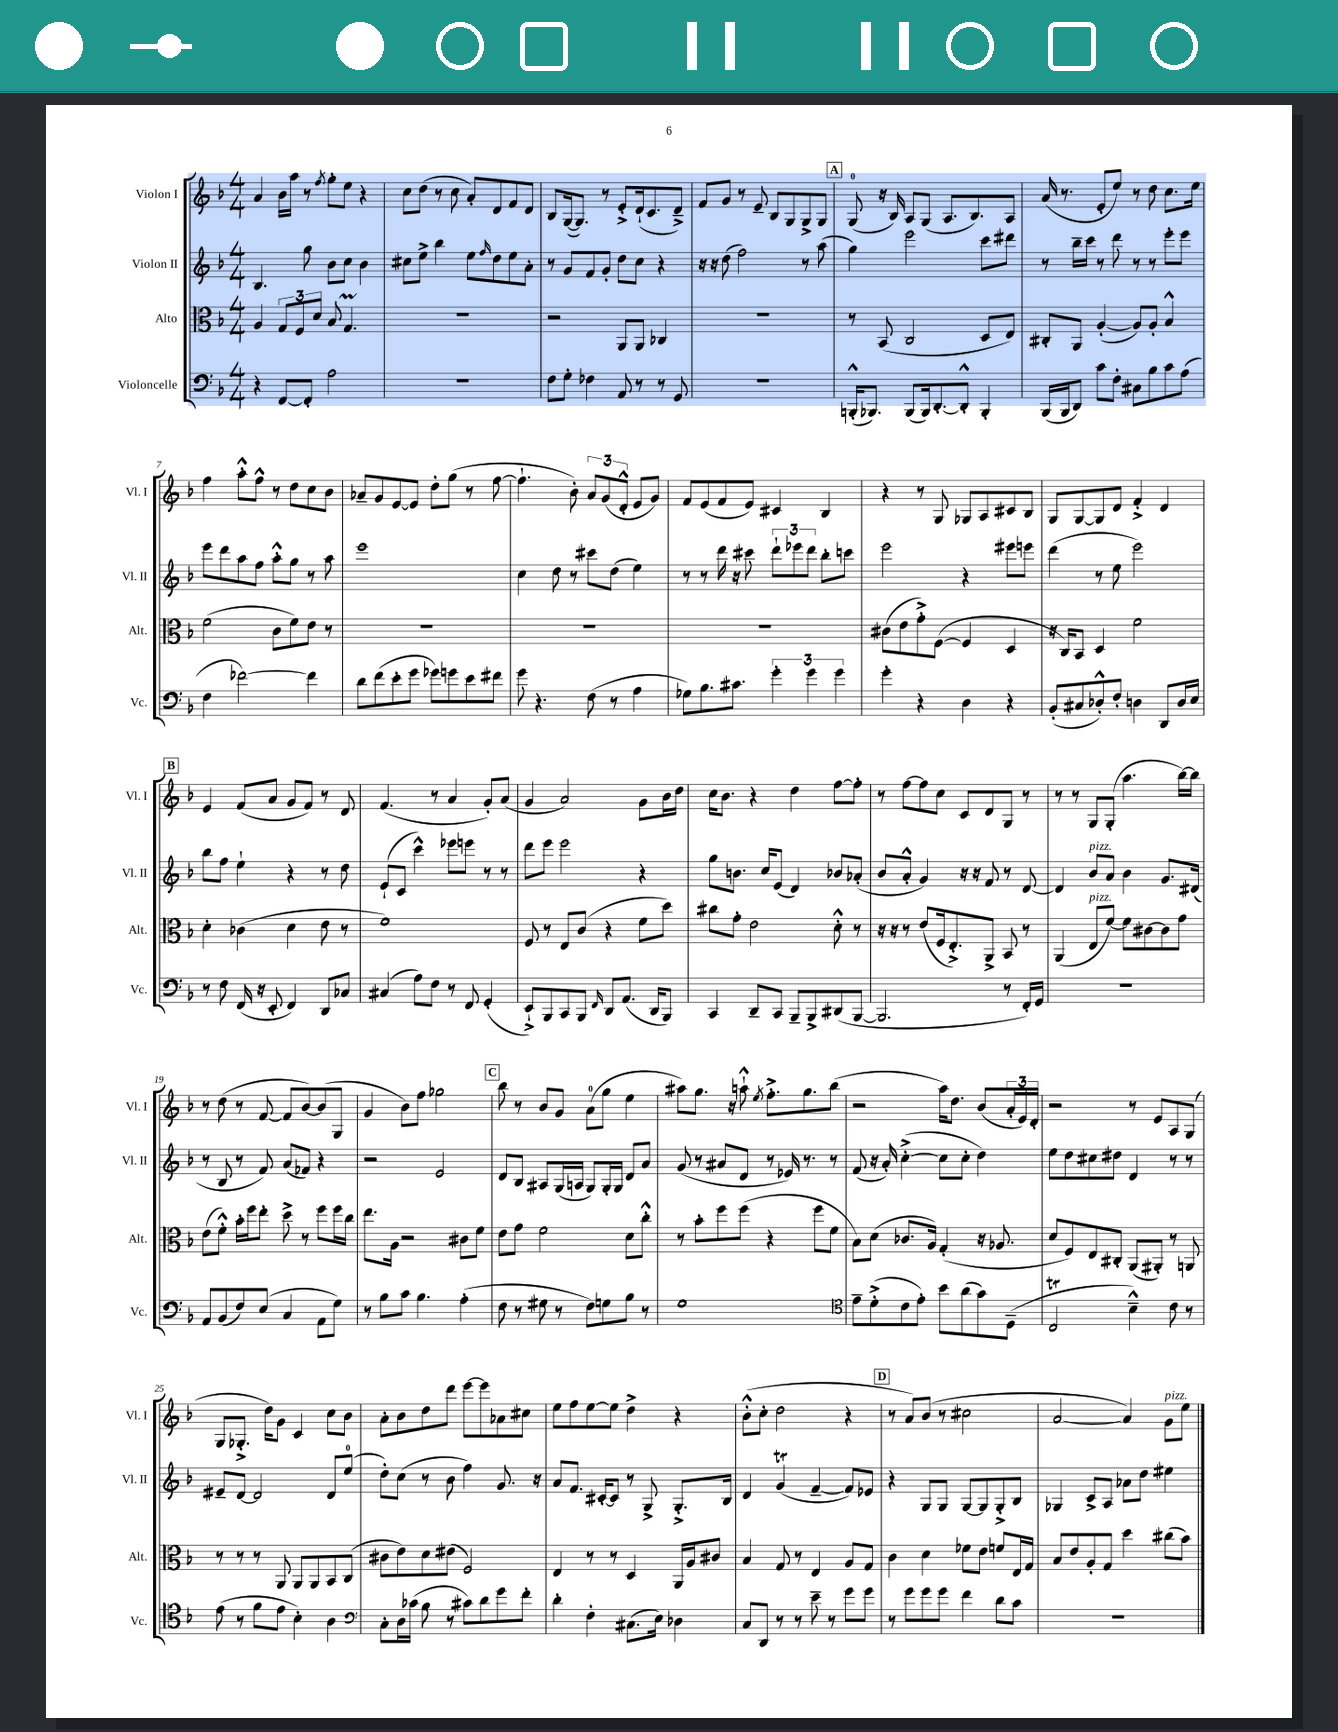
<<
\new StaffGroup <<
\new Staff = "s0" \with { instrumentName = "Violon I" shortInstrumentName = "Vl. I" } {
    \clef treble \key f \major \numericTimeSignature \time 4/4
    a'4 bes'16 a''16 r8 \acciaccatura { f''8 } g''8-. e''8 r4 |
    c''8 d''8( r8 c''8 a'8-.) d'8 f'8 d'8 |
    bes8 g16~( g8.) r8 e'8-.-> d'16-!( c'8. d'8--->) |
    f'8 g'8 r8 e'8-- bes8 g8 g8-> g8 |
    \mark \markup { \box "A" } g8-0( r16 bes16) a8 g8( a8. bes8.) a8 |
    a'16( r8. e'8-. e''8) r8 d''8 c''8. e''16 |
    f''4 a''8-.-^ f''8-^ r8 d''8 c''8 bes'8 |
    aes'8-- g'8 e'8~ e'8 d''8-. g''8( r8 f''8~ |
    f''4.-! bes'8-.) \tuplet 3/2 { a'8 g'8( d'8-.-^ } e'8 g'8) |
    f'8 e'8( f'8 e'8) cis'4 bes4 |
    r4 r8 g8 ges8 a8 cis'8 bes8 |
    g8 g8~ g8 d'8 f'4-.-> d'4 |
    \mark \markup { \box "B" } e'4 f'8( a'8 g'8 f'8) r8 d'8 |
    f'4.( r8 a'4 g'8-.) a'8( |
    g'4 a'2) g'8 bes'16 d''16 |
    c''16 bes'8. r4 d''4 f''8~ f''8-. |
    r8 f''8~ f''8 c''8 c'8 d'8 g8 r8 |
    r8 r8 g8 g8-.( a''4. bes''16~) bes''16 |
    r8 d''8( r8 f'8~ f'8 bes'8~) bes'8( g8 |
    g'4 bes'8) f''8 ges''2 |
    \mark \markup { \box "C" } bes''8 r8 bes'8 g'8 a'8-0( g''8 e''4 |
    ais''8) g''8. r16 a''8-!-^ \acciaccatura { e''8 } f''8.-.-> g''8. bes''8( |
    r2 a''16) d''8. bes'8( \tuplet 3/2 { a'16-. e'16) d'16-. } |
    r2 r8 e'8 a8 g8( |
    g8 ges8.-.-> d''16) g'8 c'4 c''8 bes'8 |
    a'8-. bes'8 d''8 d'''8 e'''8~ e'''8 aes'8 cis''8 |
    e''8 f''8 e''8~ e''8 d''4-> r4 |
    bes'8-.-^( c''8-. d''2 r4 |
    \mark \markup { \box "D" } r8 a'8) bes'8( r8 cis''2 |
    a'2~ a'4) g'8^\markup { \italic "pizz." } e''8 \bar "|." |
}
\new Staff = "s1" \with { instrumentName = "Violon II" shortInstrumentName = "Vl. II" } {
    \clef treble \key f \major \numericTimeSignature \time 4/4
    bes4. g''8 bes'8 c''8 bes'4 |
    cis''8 e''8-> bes''4 e''8 \grace { f''16 } d''8 e''8 a'8-. |
    r8 g'8 f'8 g'8-. d''8 c''8 r4 |
    r16 r16 d''8( f''2) r8 a''8( |
    \mark \markup { \box "A" } g''4) e'''2 c'''8 dis'''8 |
    r8 bes''16-- c'''16 r8 d'''8 r8 r8 e'''8-. e'''8 |
    e'''8 d'''8 a''8 f''8 a''8-.-^ g''8 r8 a''8 |
    e'''1 |
    c''4 d''8 r8 cis'''8 d''8( e''4) |
    r8 r8 d'''16 r16 cis'''8 \tuplet 3/2 { d'''8-! ees'''8 d'''8 } bes''8-. c'''8 |
    e'''2 r4 eis'''8 e'''8 |
    d'''4( r8 e''8 e'''2) |
    \mark \markup { \box "B" } bes''8 f''8 e''4-! r4 r8 d''8 |
    e'8-!( c'8 c'''4-^) ees'''8 e'''8 r8 r8 |
    d'''8 e'''8 e'''2 r4 |
    g''8 b'8. c''16 e'8( d'4) bes'8 aes'8-.( |
    bes'8 a'8-.-^ g'4) r16 r16 f'8 r8 d'8~ |
    d'4 bes'8^\markup { \italic "pizz." } a'8 bes'4 g'8. dis'16( |
    r8 bes8 r8 f'8) a'8( fes'8) r4 |
    r2 e'2 |
    \mark \markup { \box "C" } d'8 bes8 ais8 g16( a16 g8) g16-. g16 d'8 a'8 |
    g'8( r8 ais'8 d'8 r8 ees'16) r8. r8 |
    f'8( r16 a'16-.) c''4~-.->( c''8 c''8-. d''4) |
    e''8 d''8 cis''8 dis''8 d'4 r8 r8 |
    eis'8-- d'8~ d'2 d'8 e''8-0( |
    d''8-.) c''8( r8 bes'8 f''4) g'8. r16 |
    a'8 f'8. cis'16~-. cis'8 r8 g8-> g8.-.-> bes16 |
    d'4 g'4\trill( f'4~-- f'8) ees'8 |
    \mark \markup { \box "D" } r4 g8 g8 g8~ g8 g8-.-> bes8 |
    ges4 c'8-> a8 aes'8 d''8 eis''4 \bar "|." |
}
\new Staff = "s2" \with { instrumentName = "Alto" shortInstrumentName = "Alt." } {
    \clef alto \key f \major \numericTimeSignature \time 4/4
    a4 \tuplet 3/2 { g8 f8 d'8 } bes8 g4.\prall |
    R1 |
    r2 a,8 a,8 ces4 |
    R1 |
    \mark \markup { \box "A" } r8 bes,8( c2 d8 e8) |
    cis8-. a,8 a4~-.( a8) a8-. bes4-^ |
    f'2( c'8 f'8) e'8 r8 |
    R1 |
    R1 |
    R1 |
    cis'8( e'8 g'8-.->) f8~( f4 d4 |
    r16 c16) bes,8 d4 f'2 |
    \mark \markup { \box "B" } d'4-. ces'4( d'4 e'8 r8 |
    f'1) |
    f8 r8 e8 c'8( r4 f'8 d''8) |
    cis''8 g'8-. e'2 d'8-.-^ r8 |
    r16 r16 r8 e'8( f16 e8.-.->) a,8-> bes,8 r8 |
    a,4( e8^\markup { \italic "pizz." } f'8~) f'8 cis'8~ cis'8 g'8 |
    e'8( f'8-.-^) bes'16-. f''16 e''8-. d''8-> r8 f''8 f''16 c''16 |
    e''8. a16 r2 cis'8 f'8 |
    \mark \markup { \box "C" } e'8 g'8 f'2 d'8 c''8-.-^ |
    r8 bes'8-. f''8 f''8( r4 f''8 f'8 |
    bes8) d'8( ces'8. a16) g4-.( r16 aes8. |
    d'8 f8) e8 cis8-. a,8( ais,8-.) r8 a,8 |
    r8 r8 r8 a,8 a,8 a,8 bes,8 c8( |
    cis'8 e'8) d'8 eis'8( f2) |
    e4 r8 r8 d4 a,16 a16 cis'8 |
    bes4 g8 r8 e4 a8 g8 |
    \mark \markup { \box "D" } c'4 d'4 fes'8 e'8 f'8 e16 g16 |
    bes8 e'8 a8-. g8 d''4 cis''8( bes'8) \bar "|." |
}
\new Staff = "s3" \with { instrumentName = "Violoncelle" shortInstrumentName = "Vc." } {
    \clef bass \key f \major \numericTimeSignature \time 4/4
    r4 f,8~ f,8-. a2 |
    r1 |
    f8 g8-. fes4 a,8 r8 r8 g,8 |
    R1 |
    \mark \markup { \box "A" } b,,16-.-^( bes,,8.) bes,,8( bes,,16) d,8.~-. d,8-.-^ bes,,4-. |
    bes,,16( bes,,16 d,8) c'8 f8-. cis8 bes8 c'8 a8( |
    f4 fes'2~) fes'4 |
    d'8 f'8( e'8-. g'8 ges'8) g'8 e'8 fis'8 |
    g'8 r4. f8( r8 a4 |
    ges8) bes8. cis'8. \tuplet 3/2 { g'4-. g'4 g'4 } |
    g'4-. r4 d4 r4 |
    bes,8-.( cis8 des8-.-^) f8-. d4 d,8 d16 e16 |
    \mark \markup { \box "B" } r8 f8 f,16( r16 e,8-. f,4) d,8 ces8 |
    cis4( a8) f8 r8 f,8 g,4-.( |
    e,8-!->) bes,,8 c,8 bes,,8 \grace { f,16 } d,8 a,8.( d,16 bes,,8) |
    c,4 d,8-- c,8 bes,,8-- bes,,8-> dis,8( bes,,8~ |
    bes,,2. r8 f,16-.) g,16 |
    R1 |
    a,8 bes,8( f8) e8( c4 a,8 g8) |
    r8 bes8 c'8 bes4. a4-.( |
    \mark \markup { \box "C" } f8 r8 gis8 r8 f8) g8 bes8 r8 |
    g1 |
    \clef tenor e'8-- d'8-.->( c'8 e'8-.) bes'8 a'8( g'8) d8--( |
    c2\trill bes4---^) c'8 r8 |
    e'8( r8 f'8 e'8 bes4-.) a4 |
    \clef bass c8-. d16 ces'16( bes8 r8 cis'8) d'8 g'8 f'8-. |
    d'4-. f4-. cis8.( e16) des4 |
    c8 d,8 r8 r8 e'8-- r8 g'8 g'8 |
    \mark \markup { \box "D" } r8 g'8 g'8 g'8 f'4 d'8 c'8 |
    R1 \bar "|." |
}
>>
>>
